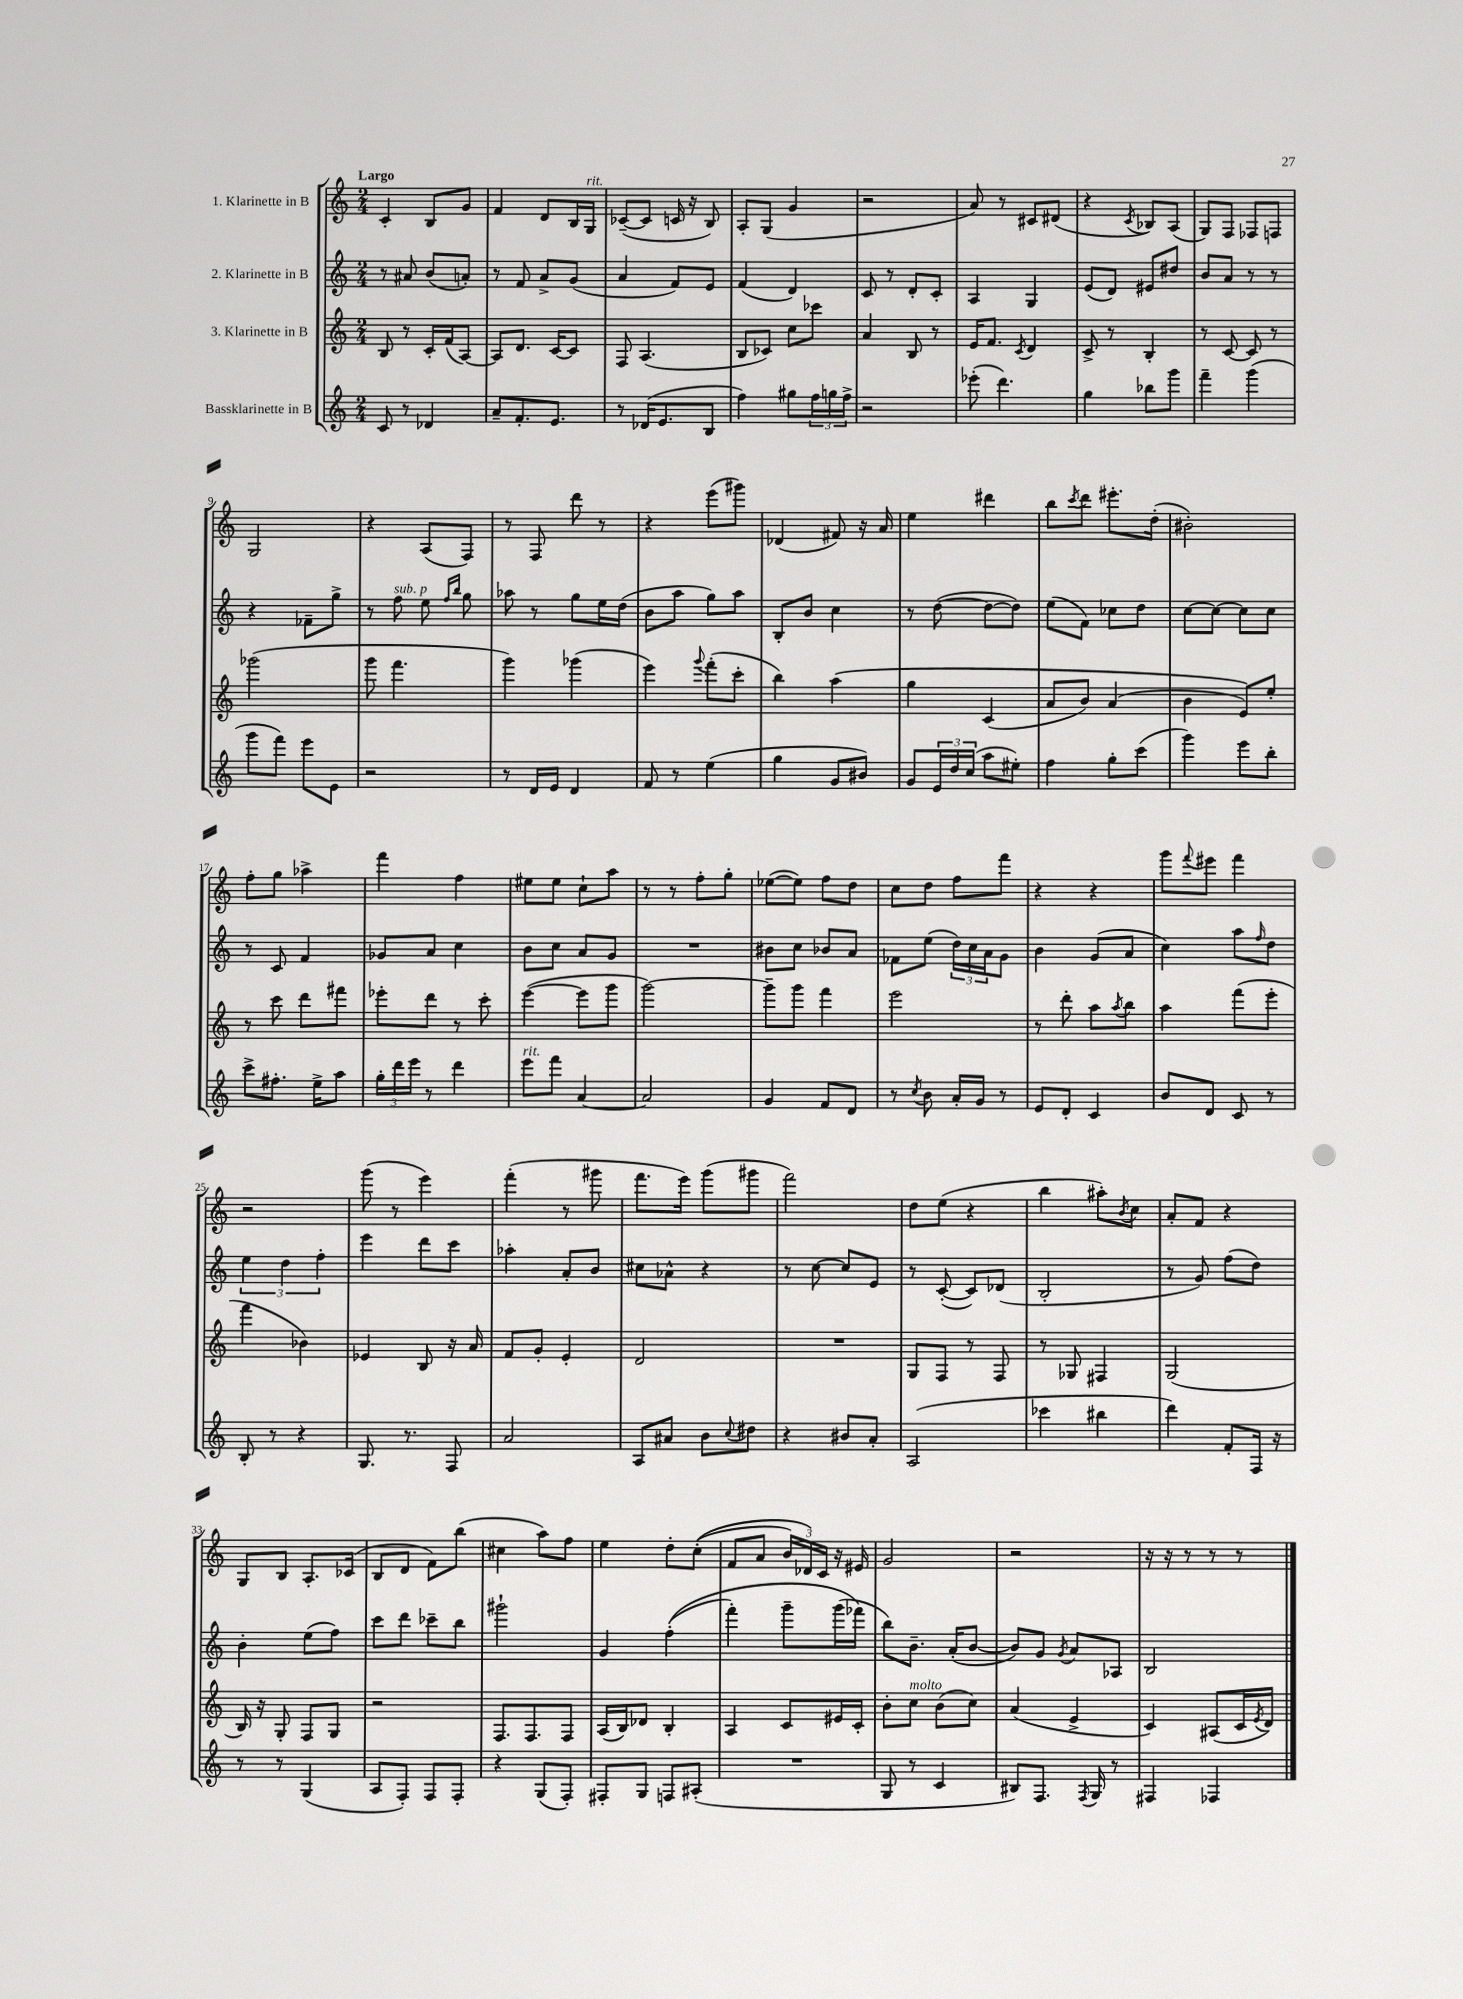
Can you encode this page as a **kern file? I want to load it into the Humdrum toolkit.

**kern	**kern	**kern	**kern
*staff4	*staff3	*staff2	*staff1
*clefG2	*clefG2	*clefG2	*clefG2
*k[]	*k[]	*k[]	*k[]
*M2/4	*M2/4	*M2/4	*M2/4
8c	8B	8r	4c'
8r	8r	8a#	.
4d-	16c'	(8b	8B
.	(16f	.	.
.	[8A)	8a')	8g
=	=	=	=
8a~	8A]	8r	4f
8.f'	8.d	8f	.
.	.	8a^	8d
8.e	[16c	.	.
.	8c]	(8g	16B
.	.	.	16G
=	=	=	=
8r	8F	4a	([8c-~
(16d-	(4.A	.	8c-]
8.e	.	.	.
.	.	8f)	16c
.	.	.	16r
8B	.	8e	8B)
=	=	=	=
4ff)	8B	(4f	8A'
.	8c-)	.	(8G
8gg#	8cc	4d)	4g
24ff	8ccc-	.	.
24gg	.	.	.
24ff^	.	.	.
=	=	=	=
2r	4a	8c	2r
.	.	8r	.
.	8B	8d'	.
.	8r	8c'	.
=	=	=	=
(8eee-'	16e	4A	8a)
.	8.f	.	.
4.ddd)	.	.	8r
.	8qc	.	.
.	4d	4G	8c#
.	.	.	(8d#
=	=	=	=
4gg	8c^	(8e	4r
.	8r	8d)	.
.	.	.	8qc
8bb-	4B'	8e#	8B-)
8ggg	.	8dd#	(8A
=	=	=	=
4fff~	8r	8b	8G)
.	[8c	8a	8F
(4ggg	8c]	8r	8F-
.	8r	8r	8F
=	=	=	=
8ggg	(2ggg-	4r	2G
8fff)	.	.	.
8eee	.	8f-~	.
8e	.	8gg^	.
=	=	=	=
2r	8ggg	8r	4r
.	4.fff	8ff	.
.	.	8ee	(8A
.	.	16qqff	.
.	.	16qqbb	.
.	.	8gg	8F)
=	=	=	=
8r	4ggg)	8aa-	8r
16d	.	8r	8F
16e	.	.	.
4d	(4ggg-	8gg	8ddd
.	.	16ee	8r
.	.	(16dd	.
=	=	=	=
8f	4eee)	8b	4r
8r	.	8aa	.
.	8qqggg	.	.
(4ee	(8fff'	8gg)	(8eee
.	8ccc'	8aa	8ggg#)
=	=	=	=
4gg	4bb)	8B'	(4d-
.	.	8b	.
8g	&(4aa	4cc	8f#)
8b#)	.	.	16r
.	.	.	16a
=	=	=	=
8g	4gg	8r	4ee
24e	.	([8dd	.
24dd	.	.	.
(24cc	.	.	.
8aa	(4c	8dd_	4ddd#
8ee#')	.	8dd])	.
=	=	=	=
4ff	8a	(8ee	8bb
.	.	.	8qccc
.	8b)	8f)	8ddd
8gg'	(4a	8cc-	8.eee#'
(8ccc	.	8dd	.
.	.	.	(16dd'
=	=	=	=
4ggg)	4b	[8cc	2b#')
.	.	8cc_	.
8eee	8e)&)	8cc]	.
8bb'	8ee'	8cc	.
=	=	=	=
8ccc^	8r	8r	8ff'
8.ff#'	8ccc	8c	8gg
.	8ddd	4f	4aa-^
16ee^	.	.	.
8aa	8fff#	.	.
=	=	=	=
24gg'	8eee-'	8g-	4fff
24ddd	.	.	.
24eee	.	.	.
8r	8ddd	8a	.
4ddd	8r	4cc	4ff
.	8ccc'	.	.
=	=	=	=
8eee	([4eee	8b	8ee#
8fff	.	8cc	8ee#
[4a	8eee]	8a	8cc`
.	8ggg	8g	8aa
=	=	=	=
2a]	[2ggg)	2r	8r
.	.	.	8r
.	.	.	8ff'
.	.	.	8gg'
=	=	=	=
4g	8ggg~]	8b#	([8ee-
.	8ggg	8cc	8ee-])
8f	4fff	8b-	8ff
8d	.	8a	8dd
=	=	=	=
8r	2eee	8f-	8cc
8qcc	.	.	.
8b	.	(8ee	8dd
16a'	.	24dd)	8ff
.	.	24cc	.
16g	.	.	.
.	.	24a	.
8r	.	8g	8fff
=	=	=	=
8e	8r	4b	4r
8d'	8ddd'	.	.
4c	8aa	(8g	4r
.	8qaa	.	.
.	8bb	8a	.
=	=	=	=
8b	4aa	4cc)	8ggg
.	.	.	8qqfff
8d	.	.	8eee#
8c	(8fff	8aa	4fff
.	.	16qqff	.
8r	8eee'	8dd	.
=	=	=	=
8B'	4fff	6ee	2r
8r	.	.	.
.	.	6dd	.
4r	4b-)	.	.
.	.	6ff'	.
=	=	=	=
8.G	4e-	4eee	(8ggg
.	.	.	8r
8.r	.	.	.
.	8B	8ddd	4eee)
8F	16r	8ccc	.
.	16a	.	.
=	=	=	=
2a	8f	4aa-'	(4fff'
.	8g'	.	.
.	4e'	8a'	8r
.	.	8b	8ggg#
=	=	=	=
8A	2d	8cc#	8.fff
8a#	.	8a-^^	.
.	.	.	16eee)
8b	.	4r	(8ggg
8qqcc	.	.	.
8dd#	.	.	8ggg#
=	=	=	=
4r	2r	8r	2fff)
.	.	[8cc	.
8b#	.	8cc]	.
8a'	.	8e	.
=	=	=	=
(2A	8G	8r	8dd
.	8F	([8c'	(8ee
.	8r	8c])	4r
.	8F	(8d-	.
=	=	=	=
4ccc-	8r	2B'	4bb
.	8G-	.	.
4bb#	4F#	.	8aa#')
.	.	.	8qb
.	.	.	8cc
=	=	=	=
4ddd)	(2G	8r	8a'
.	.	8g)	8f
8f'	.	(8ff	4r
16F	.	8dd)	.
16r	.	.	.
=	=	=	=
8r	16B)	4b'	8G
.	16r	.	.
8r	8G'	.	8B
(4G	8F	(8ee	8.A'
.	8G	8ff)	.
.	.	.	(16c-
=	=	=	=
8A	2r	8ccc	8B
8F')	.	8ddd	8d
8F	.	8ccc-~	8f)
8F'	.	8bb	(8bb
=	=	=	=
4r	8.F	2ggg#`	4cc#
.	8.F	.	.
(8G	.	.	8aa)
8F')	8F	.	8ff
=	=	=	=
8F#'	(16A	4g	4ee
.	16B)	.	.
8G	8d-	.	.
8F	4B'	&((4ff'	8dd'
(8A#'	.	.	&((8cc'
=	=	=	=
2r	4A	4fff')	8f
.	.	.	8a
.	8c	8ggg~	24b)
.	.	.	24d-&)
.	.	.	24c
.	16e#	(16ggg	16r
.	16c'	16fff-&)	16e#
=	=	=	=
8G	8b'	8bb)	2g
8r	8cc	8.b~	.
4c	(8b	.	.
.	.	(16a'	.
.	8cc)	[8b	.
=	=	=	=
8B#)	(4a	8b])	2r
8.F	.	8g	.
.	.	8qg	.
.	4e^	8a	.
8qF	.	.	.
16G	.	.	.
8r	.	8A-	.
=	=	=	=
4F#	4c)	2B	16r
.	.	.	16r
.	.	.	8r
4F-	(8A#	.	8r
.	16c	.	8r
.	8qe	.	.
.	16d)	.	.
==	==	==	==
*-	*-	*-	*-
